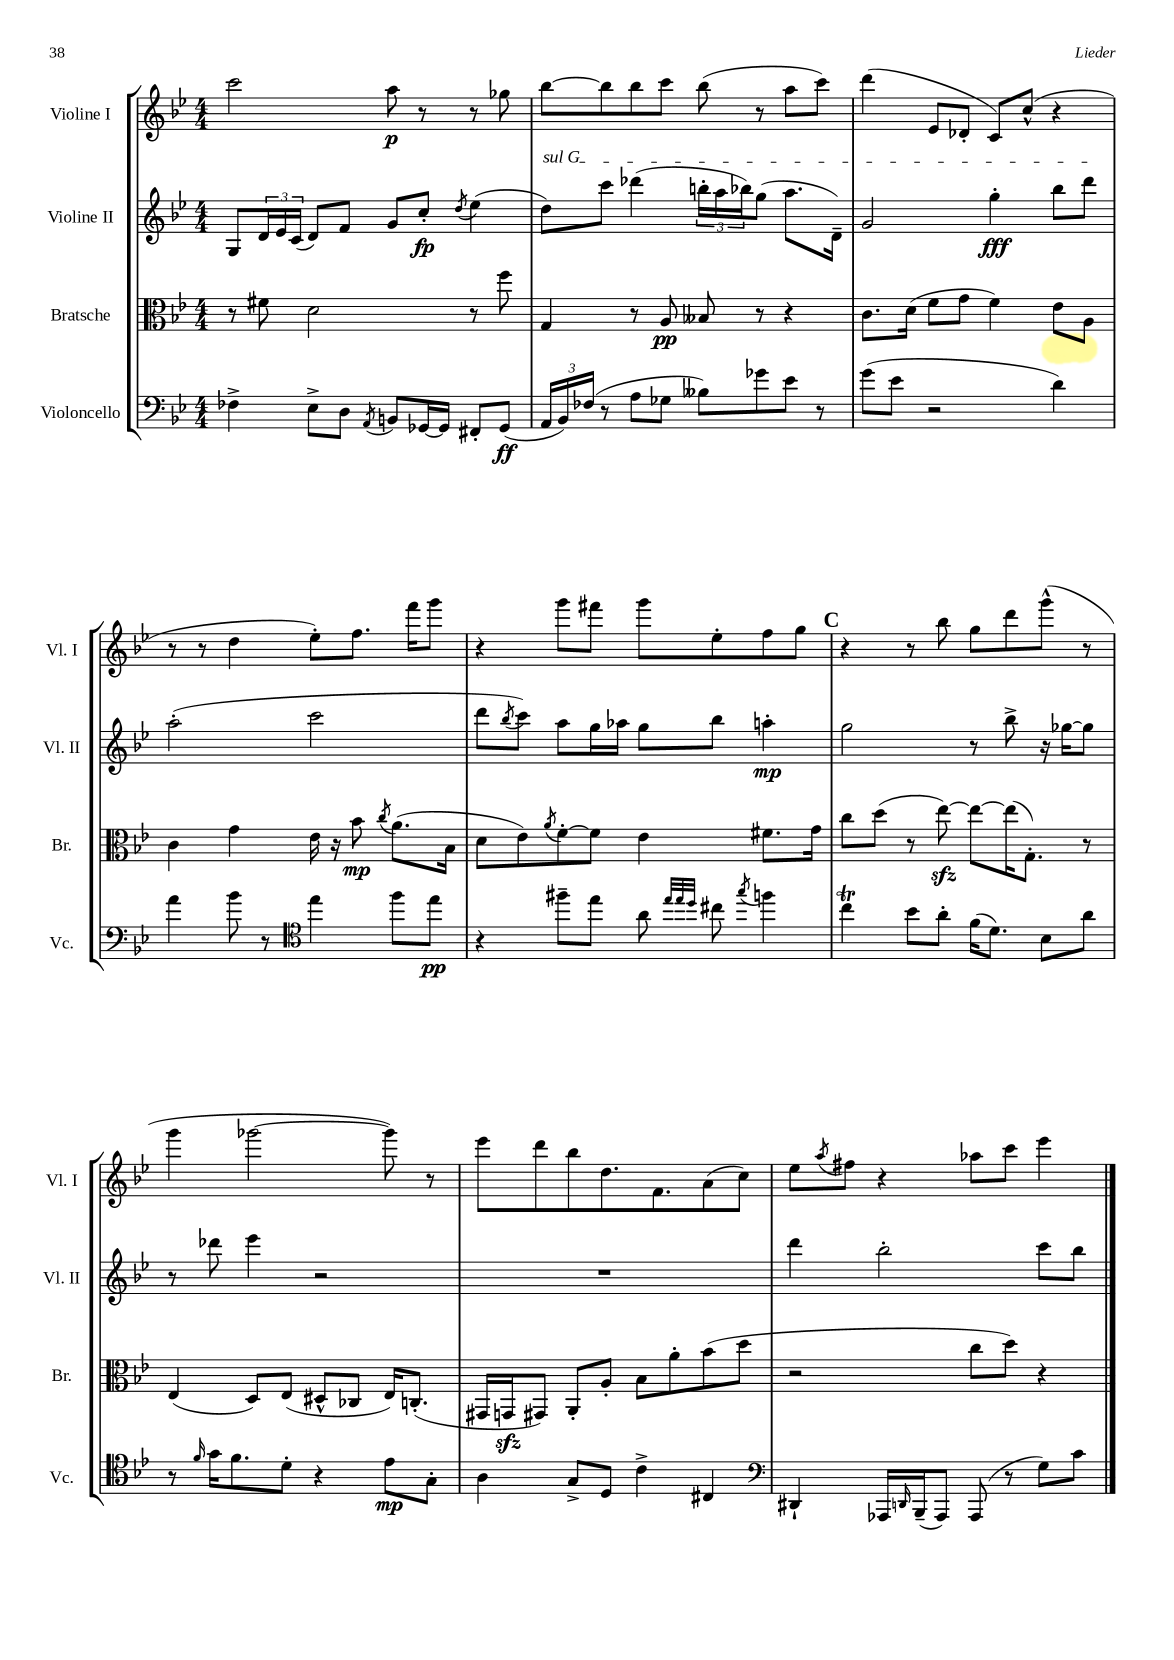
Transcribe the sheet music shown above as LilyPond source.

<<
\new StaffGroup <<
\new Staff = "s0" \with { instrumentName = "Violine I" shortInstrumentName = "Vl. I" } {
    \clef treble \key bes \major \numericTimeSignature \time 4/4
    c'''2 a''8\p r8 r8 ges''8 |
    bes''8~ bes''8 bes''8 c'''8 bes''8( r8 a''8 c'''8) |
    d'''4( ees'8 des'8-. c'8) c''8-^( r4 |
    r8 r8 d''4 ees''8-.) f''8. f'''16 g'''8 |
    r4 g'''8 fis'''8 g'''8 ees''8-. f''8 g''8 |
    \mark \markup { \bold "C" } r4 r8 bes''8 g''8 d'''8 g'''8-^( r8 |
    g'''4 ges'''2~ ges'''8) r8 |
    ees'''8 d'''8 bes''8 d''8. f'8. a'8( c''8) |
    ees''8 \acciaccatura { a''8 } fis''8 r4 aes''8 c'''8 ees'''4 \bar "|." |
}
\new Staff = "s1" \with { instrumentName = "Violine II" shortInstrumentName = "Vl. II" } {
    \clef treble \key bes \major \numericTimeSignature \time 4/4
    g8 \tuplet 3/2 { d'16 ees'16 c'16( } d'8) f'8 g'8 c''8-.\fp \acciaccatura { d''8 } ees''4( |
    \once \override TextSpanner.bound-details.left.text = \markup { \italic "sul G" } d''8\startTextSpan) c'''8 des'''4( \tuplet 3/2 { b''16-. a''16 bes''16) } g''8( a''8. d'16--) |
    g'2 g''4-.\fff bes''8 d'''8\stopTextSpan |
    a''2-.( c'''2 |
    d'''8 \acciaccatura { bes''8 } c'''8) a''8 g''16 aes''16 g''8 bes''8 a''4-.\mp |
    \mark \markup { \bold "C" } g''2 r8 bes''8-> r16 ges''16~ ges''8 |
    r8 des'''8 ees'''4 r2 |
    R1 |
    d'''4 bes''2-. c'''8 bes''8 \bar "|." |
}
\new Staff = "s2" \with { instrumentName = "Bratsche" shortInstrumentName = "Br." } {
    \clef alto \key bes \major \numericTimeSignature \time 4/4
    r8 fis'8 d'2 r8 f''8 |
    g4 r8 a8\pp beses8 r8 r4 |
    c'8. d'16( f'8 g'8 f'4) ees'8 a8 |
    c'4 g'4 ees'16 r16 bes'8\mp \acciaccatura { c''8 } a'8.( bes16 |
    d'8 ees'8) \acciaccatura { a'8 } f'8~-. f'8 ees'4 fis'8. g'16 |
    \mark \markup { \bold "C" } c''8 d''8( r8 ees''8~\sfz) ees''8~ ees''16( g8.-.) r8 |
    ees4( d8) ees8( dis8-^ ces8 ees16) c8.-.( |
    gis,16 g,16\sfz gis,8) a,8-. a8-. bes8 a'8-. bes'8( d''8 |
    r2 c''8 d''8) r4 \bar "|." |
}
\new Staff = "s3" \with { instrumentName = "Violoncello" shortInstrumentName = "Vc." } {
    \clef bass \key bes \major \numericTimeSignature \time 4/4
    fes4-> ees8-> d8 \acciaccatura { a,8 } b,8 ges,16~ ges,16 fis,8-. ges,8\ff( |
    \tuplet 3/2 { a,16 bes,16) fes16( } r8 a8 ges8 beses8) ges'8 ees'8 r8 |
    g'8( ees'8 r2 d'4) |
    a'4 bes'8 r8 \clef tenor ees''4 f''8 ees''8\pp |
    r4 fis''8-- ees''8 a'8 \grace { ees''32 ees''32 d''32 } cis''8 \acciaccatura { g''8 } f''4 |
    \mark \markup { \bold "C" } c''4\trill bes'8 a'8-. f'16( d'8.) bes8 a'8 |
    r8 \grace { f'16 } g'16 f'8. d'8-. r4 ees'8\mp g8-. |
    a4 g8-> d8 c'4-> cis4 |
    \clef bass dis,4-! aes,,16 \grace { d,16 } bes,,16--( aes,,8) aes,,8( r8 g8) c'8 \bar "|." |
}
>>
>>
\layout { \context { \Score \remove "Bar_number_engraver" } }
